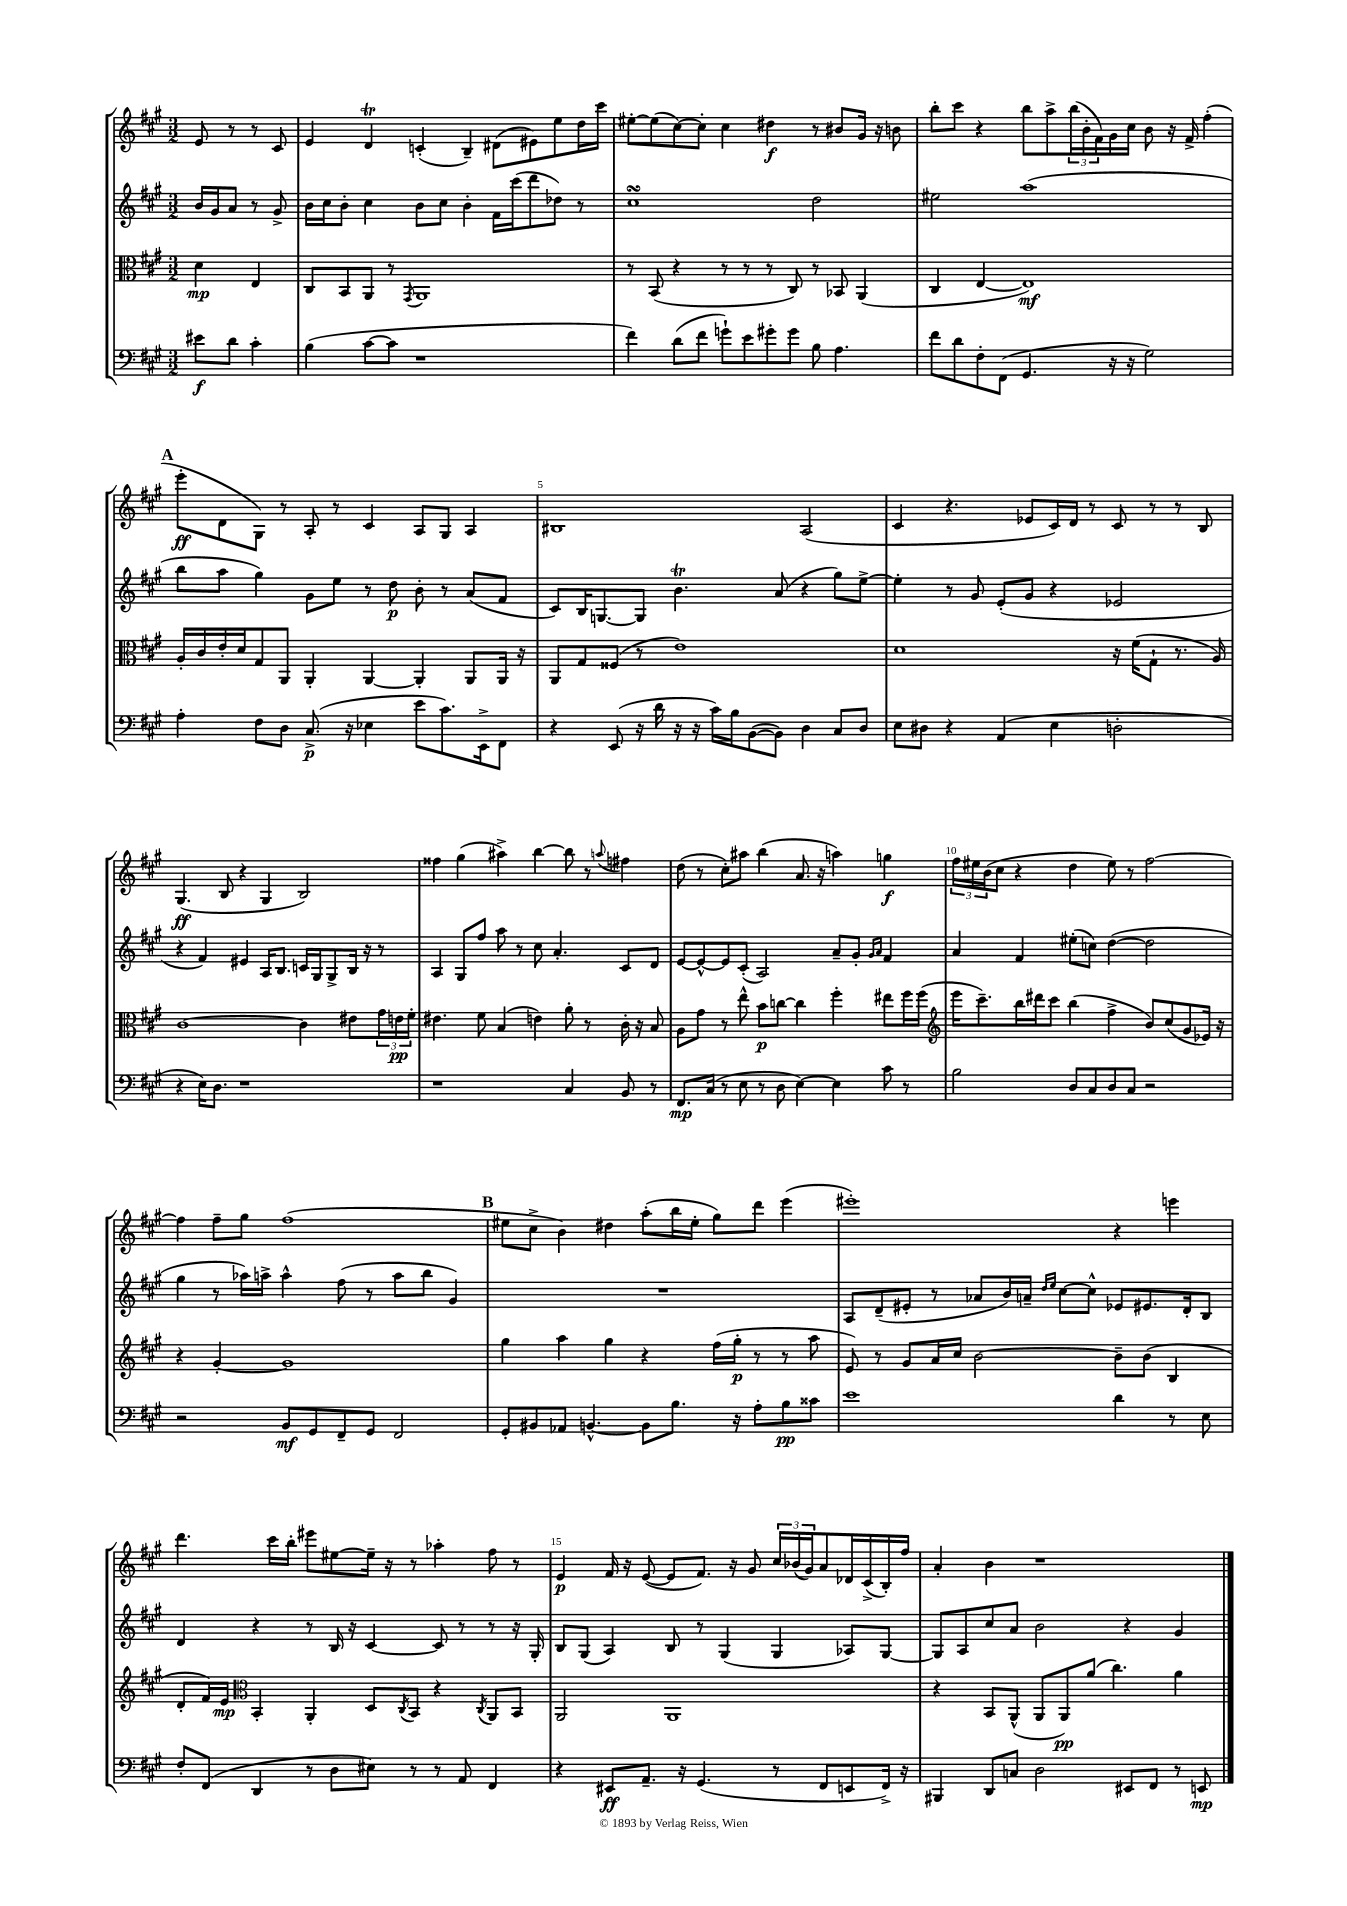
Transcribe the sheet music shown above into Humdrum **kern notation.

**kern	**kern	**kern	**kern
*staff4	*staff3	*staff2	*staff1
*clefF4	*clefC3	*clefG2	*clefG2
*k[f#c#g#]	*k[f#c#g#]	*k[f#c#g#]	*k[f#c#g#]
*M3/2	*M3/2	*M3/2	*M3/2
8e#	4d	16b	8e
.	.	16g#	.
8d	.	8a	8r
4c#'	4E	8r	8r
.	.	8g#^	8c#
=	=	=	=
(4B	8C#	16b	4e
.	.	16cc#	.
.	8BB	8b'	.
[8c#	8AA	4cc#	4d
8c#]	8r	.	.
.	8qGG#	.	.
1r	1AA	8b	(4c'
.	.	8cc#	.
.	.	4b'	4B~)
.	.	16f#	(8d#
.	.	(16ccc#	.
.	.	8ddd	8e#)
.	.	8dd-)	8ee
.	.	8r	16dd
.	.	.	16ccc#
=	=	=	=
4f#)	8r	1cc#	[8ee#'
.	(8BB	.	(8ee#]
(8d	4r	.	[8cc#)
8f#	.	.	8cc#']
8g`)	8r	.	4cc#
8e	8r	.	.
8g#'	8r	.	4dd#
8g#	8C#)	.	.
8B	8r	2dd	8r
4.A	8BB-	.	8b#
.	(4AA	.	16g#
.	.	.	16r
.	.	.	8b
=	=	=	=
8f#	4C#	2ee#	8bb'
8d	.	.	8ccc#
8F#'	[4E	.	4r
(8FF#	.	.	.
4.GG#	1E])	(1aa	8bb
.	.	.	8aa^
.	.	.	(24bb
.	.	.	24b'
.	.	.	24f#)
16r	.	.	16g#
16r	.	.	16cc#
2G#)	.	.	8b
.	.	.	16r
.	.	.	16f#^
.	.	.	(4ff#'
=	=	=	=
4A'	16A'	8bb	8eee'
.	16c#	.	.
.	16e'	8aa	8d
.	16d	.	.
8F#	8G#	4gg#)	8G#)
8D	8AA	.	8r
(8.C#^	4AA'	8g#	8A'
.	.	8ee	8r
16r	.	.	.
4E-	[4AA	8r	4c#
.	.	8dd	.
8e	4AA']	8b'	8A
8.c#)	.	8r	8G#
.	8AA	(8a	4A
16EE^	.	.	.
8FF#	16AA	8f#	.
.	16r	.	.
=	=	=	=
4r	8AA	8c#)	1B#
.	8G#	16B	.
.	.	[8.G	.
(8EE	(8F##	.	.
16r	8r	8G]	.
16d	.	.	.
16r	1e)	4.b	.
16r	.	.	.
16c#)	.	.	.
16B	.	.	.
([8BB	.	.	.
8BB])	.	(8a	.
4D	.	4r	(2A
8C#	.	8gg#)	.
8D	.	[8ee^	.
=	=	=	=
8E	1d	4ee']	4c#
8D#	.	.	.
4r	.	8r	4.r
.	.	8g#	.
(4AA	.	(8e'	.
.	.	8g#	8e-
4E	.	4r	16c#)
.	.	.	16d
.	.	.	8r
2D'	16r	2e-	8c#
.	(16f#	.	.
.	8G#`	.	8r
.	8.r	.	8r
.	.	.	8B
.	16A)	.	.
=	=	=	=
4r	[1c#	4r	(4.G#
16E)	.	4f#)	.
8.D	.	.	.
.	.	.	8B
1r	.	4e#	4r
.	.	16A	4G#
.	.	8.B	.
.	4c#]	16c	2B)
.	.	16G#	.
.	.	8G#^	.
.	8e#	16B	.
.	.	16r	.
.	24g#	8r	.
.	24e	.	.
.	24f#'	.	.
=	=	=	=
1r	4.e#	4A	4ff##
.	.	8G#	(4gg#
.	8f#	8ff#	.
.	(4B	8aa	4aa#^)
.	.	8r	.
.	4e)	8cc#	[4bb
.	.	4.a'	.
4C#	8a'	.	8bb]
.	8r	.	8r
.	.	.	8qqaa
8BB	16c#'	8c#	4ff#
.	16r	.	.
8r	8B	8d	.
=	=	=	=
8.FF#	8A	[8e	(8dd
.	8g#	8e^^_	8r
(16C#	.	.	.
8r	8r	8e]	8cc#')
8E	8ee^^	(8c#'	8aa#
8r	8b	2A)	(4bb
8D	[8cc	.	.
[4E)	4cc]	.	8.a
.	.	.	16r
4E]	4ff#'	8a~	4aa)
.	.	8g#'	.
.	.	16qqg#	.
.	.	16qqa	.
8c#	8ee#	4f#	4gg
8r	16ff#	.	.
.	(16ff#	.	.
=	=	=	=
*	*clefG2	*	*
2B	16eee	4a	24ff#
.	.	.	24ee#
.	8.ccc#~)	.	.
.	.	.	(24b
.	.	.	8cc#
.	16bb	4f#	4r
.	16ddd#	.	.
.	8ccc#	.	.
8D	(4bb	(8ee#'	4dd
8C#	.	8cc)	.
8D	4ff#^	([4dd	8ee#)
8C#	.	.	8r
2r	8b)	2dd]	[2ff#
.	(8cc#	.	.
.	8g#	.	.
.	16e-)	.	.
.	16r	.	.
=	=	=	=
2r	4r	4gg#	4ff#]
.	[4g#'	8r	8ff#~
.	.	16aa-)	8gg#
.	.	16aa^	.
8BB	1g#]	4aa^^	(1ff#
8GG#	.	.	.
8FF#~	.	(8ff#	.
8GG#	.	8r	.
2FF#	.	8aa	.
.	.	8bb	.
.	.	4g#)	.
=	=	=	=
8GG#'	4gg#	1.r	8ee#
8BB#	.	.	8cc#^
8AA-	4aa	.	4b)
[4.BB^^	.	.	.
.	4gg#	.	4dd#
8BB]	4r	.	(8aa'
8.B	.	.	16bb
.	.	.	16ee#'
.	(16ff#	.	8gg#)
16r	16gg#'	.	.
8A'	8r	.	8ddd
8B	8r	.	(4eee
8c##	8aa	.	.
=	=	=	=
1e	8e)	8A	1eee#')
.	8r	(8d~	.
.	8g#	8e#'	.
.	16a	8r	.
.	16cc#	.	.
.	[2b	8a-	.
.	.	16b)	.
.	.	16a~	.
.	.	16qqdd	.
.	.	16qqee	.
.	.	[8cc#	.
.	.	8cc#^^]	.
4d	8b~]	8e-	4r
.	(8b	8.e#	.
8r	4B	.	4eee
.	.	16d'	.
8E	.	8B	.
=	=	=	=
8F#'	8d'	4d	4.ddd
(8FF#	16f#)	.	.
.	16e	.	.
*	*clefC3	*	*
4DD	4BB'	4r	.
.	.	.	16ccc#
.	.	.	16bb'
8r	4AA'	8r	8eee#
8D	.	16B	[8ee#
.	.	16r	.
8E#)	8D	[4c#	16ee#~]
.	.	.	16r
.	8qC#	.	.
8r	8BB	.	8r
8r	4r	8c#]	4aa-'
8AA	.	8r	.
.	8qC#	.	.
4FF#	8AA	8r	8ff#
.	8BB	16r	8r
.	.	16G#'	.
=	=	=	=
4r	2AA	8B	4e
.	.	(8G#	.
8EE#	.	4A)	16f#
.	.	.	16r
8.AA~	.	.	([8e
.	1AA	8B	8e]
16r	.	.	.
(4.GG#	.	8r	8.f#)
.	.	(4G#	.
.	.	.	16r
.	.	.	8g#
8r	.	4G#	24cc#
.	.	.	(24b-
.	.	.	24g#)
8FF#	.	.	8a
8EE	.	8A-)	16d-
.	.	.	(16c#^
16FF#^)	.	[8G#	16B')
16r	.	.	16ff#
=	=	=	=
4BBB#	4r	8G#]	4a'
.	.	8A	.
8DD	8BB	8cc#	4b
8C	(8AA^^	8a	.
2D	8AA	2b	1r
.	8AA)	.	.
.	(8a	.	.
.	4.cc#)	.	.
8EE#	.	4r	.
8FF#	.	.	.
8r	4a	4g#	.
8EE	.	.	.
==	==	==	==
*-	*-	*-	*-
